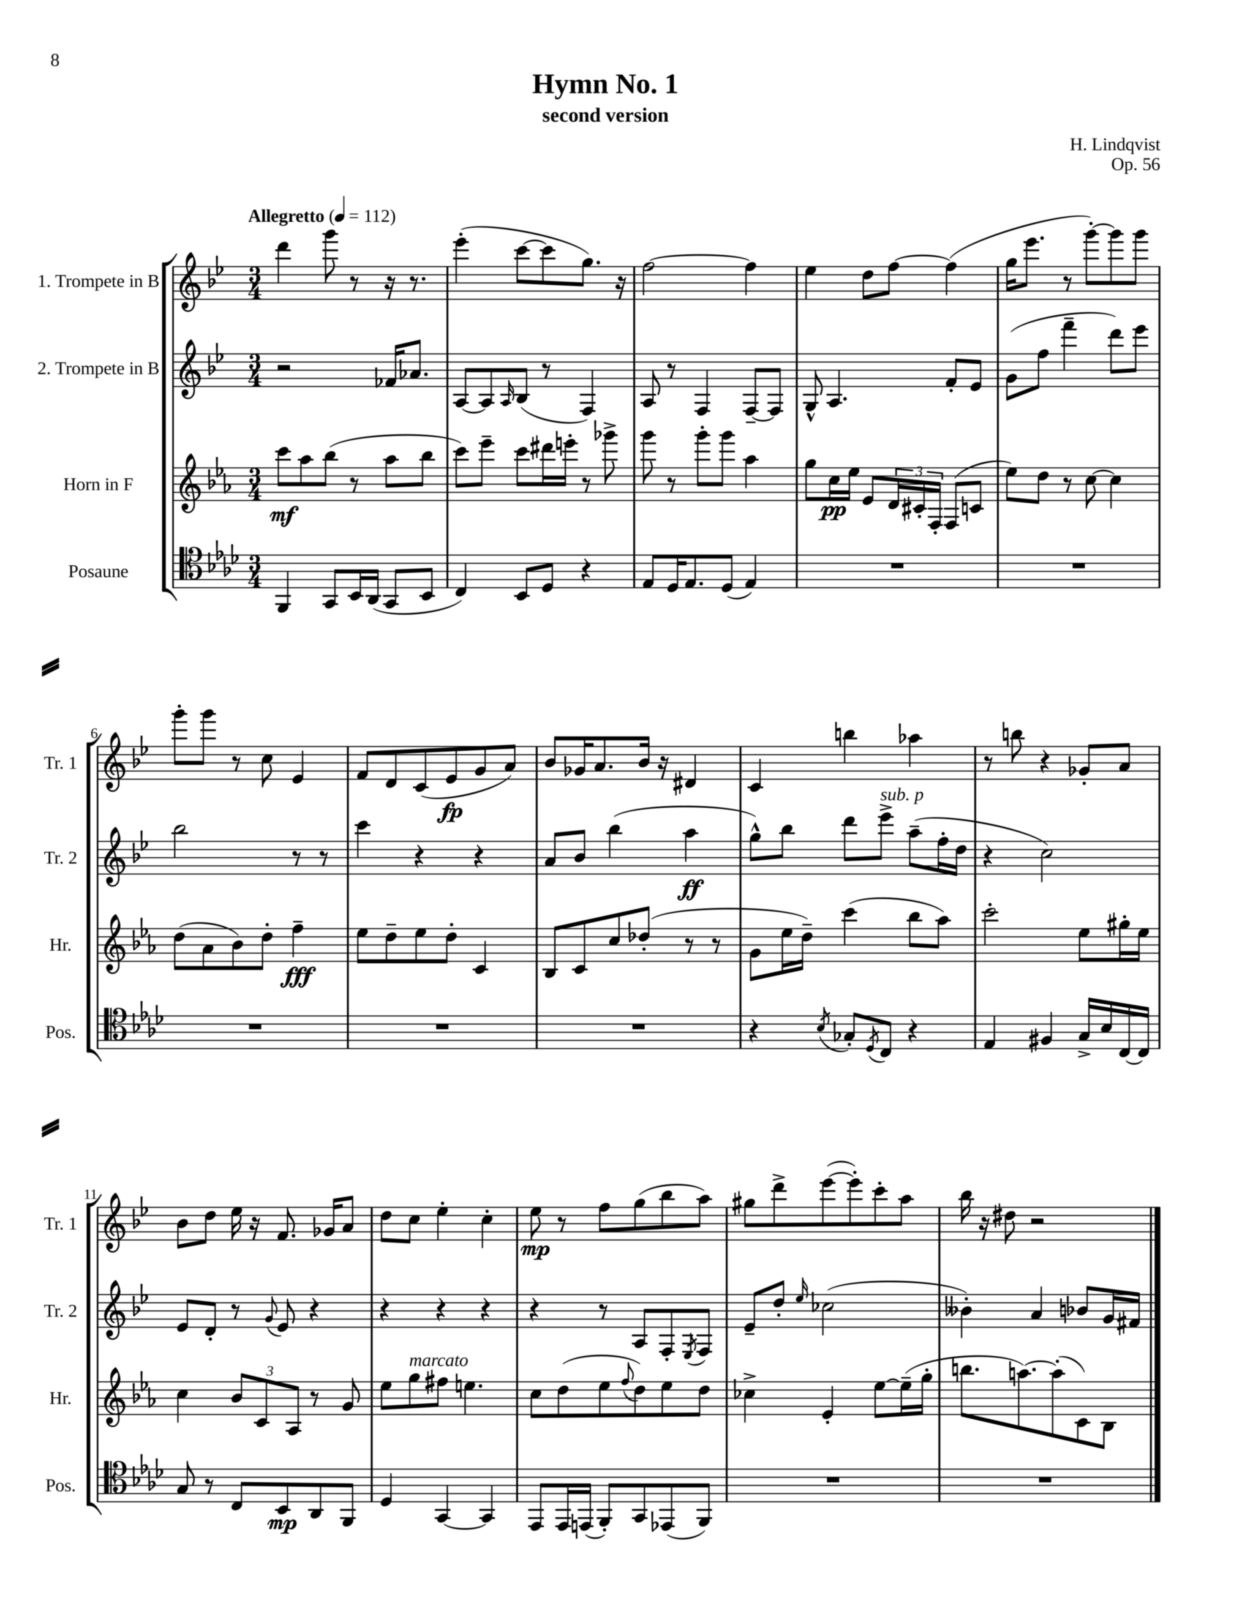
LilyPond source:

\header { title = "Hymn No. 1" composer = "H. Lindqvist" subtitle = "second version" opus = "Op. 56" }
<<
\new StaffGroup <<
\new Staff = "s0" \with { instrumentName = "1. Trompete in B" shortInstrumentName = "Tr. 1" } {
    \clef treble \key bes \major \numericTimeSignature \time 3/4 \tempo "Allegretto" 4 = 112
    d'''4 g'''8 r8 r16 r8. |
    ees'''4-.( c'''8~ c'''8 g''8.) r16 |
    f''2~ f''4 |
    ees''4 d''8 f''8~ f''4( |
    g''16 ees'''8. r8 g'''8~-.) g'''8 g'''8 |
    g'''8-. g'''8 r8 c''8 ees'4 |
    f'8 d'8 c'8( ees'8\fp g'8 a'8) |
    bes'8 ges'16 a'8. bes'16 r16 dis'4 |
    c'4 b''4 aes''4 |
    r8 b''8 r4 ges'8-. a'8 |
    bes'8 d''8 ees''16 r16 f'8. ges'16 a'8 |
    d''8 c''8 ees''4-. c''4-. |
    ees''8\mp r8 f''8 g''8( bes''8 a''8) |
    gis''8 d'''8-> ees'''8~( ees'''8-.) c'''8-. a''8 |
    bes''16 r16 dis''8 r2 \bar "|." |
}
\new Staff = "s1" \with { instrumentName = "2. Trompete in B" shortInstrumentName = "Tr. 2" } {
    \clef treble \key bes \major \numericTimeSignature \time 3/4
    r2 fes'16 aes'8. |
    a8~ a8 \grace { a16 } bes8( r8 f4) |
    a8 r8 f4 f8~-- f8 |
    g8-^ a4. f'8-. ees'8 |
    g'8( f''8 f'''4-- d'''8) ees'''8 |
    bes''2 r8 r8 |
    c'''4 r4 r4 |
    a'8 bes'8 bes''4( a''4\ff |
    g''8-^) bes''8 d'''8 ees'''8->^\markup { \italic "sub. p" } a''8--( f''16-. d''16 |
    r4 c''2) |
    ees'8 d'8-. r8 \appoggiatura { g'8 } ees'8 r4 |
    r4 r4 r4 |
    r4 r8 a8 f8-. \acciaccatura { ees8 } f8 |
    ees'8-- d''8-. \grace { ees''16 } ces''2( |
    beses'4-.) a'4 bes'8 g'16 fis'16 \bar "|." |
}
\new Staff = "s2" \with { instrumentName = "Horn in F" shortInstrumentName = "Hr." } {
    \clef treble \key ees \major \numericTimeSignature \time 3/4
    c'''8\mf aes''8 bes''8( r8 aes''8 bes''8 |
    c'''8) ees'''8-- c'''8 dis'''16 e'''16-. r8 ges'''8-> |
    g'''8 r8 g'''8-. g'''8 aes''4 |
    g''8 c''16\pp ees''16 ees'8 \tuplet 3/2 { d'16 cis'16-. f16-. } f8( c'8 |
    ees''8) d''8 r8 c''8~ c''4 |
    d''8( aes'8 bes'8) d''8-. f''4--\fff |
    ees''8 d''8-- ees''8 d''8-. c'4 |
    bes8 c'8 c''8 des''8-.( r8 r8 |
    g'8 ees''16 d''16--) c'''4( bes''8 aes''8) |
    c'''2-. ees''8 gis''16-. ees''16 |
    c''4 \tuplet 3/2 { bes'8 c'8 aes8 } r8 g'8 |
    ees''8 g''8^\markup { \italic "marcato" } fis''8 e''4. |
    c''8 d''8( ees''8 \appoggiatura { f''8 } d''8) ees''8 d''8 |
    ces''4-> ees'4-. ees''8~ ees''16--( g''16-. |
    b''8. a''8.~) a''8-.( c'8) bes8 \bar "|." |
}
\new Staff = "s3" \with { instrumentName = "Posaune" shortInstrumentName = "Pos." } {
    \clef tenor \key aes \major \numericTimeSignature \time 3/4
    f,4 g,8 bes,16 aes,16( g,8 bes,8 |
    c4) bes,8 des8 r4 |
    ees8 des16 ees8. des8( ees4) |
    R2. |
    R2. |
    R2. |
    R2. |
    R2. |
    r4 \acciaccatura { bes8 } ges8-. \acciaccatura { des8 } c8 r4 |
    ees4 fis4 g16-> bes16 c16~ c16 |
    g8 r8 c8 bes,8\mp aes,8 f,8 |
    des4 g,4~ g,4 |
    ees,8 ees,16 e,16( f,8-.) g,8 ees,8( f,8) |
    R2. |
    R2. \bar "|." |
}
>>
>>
